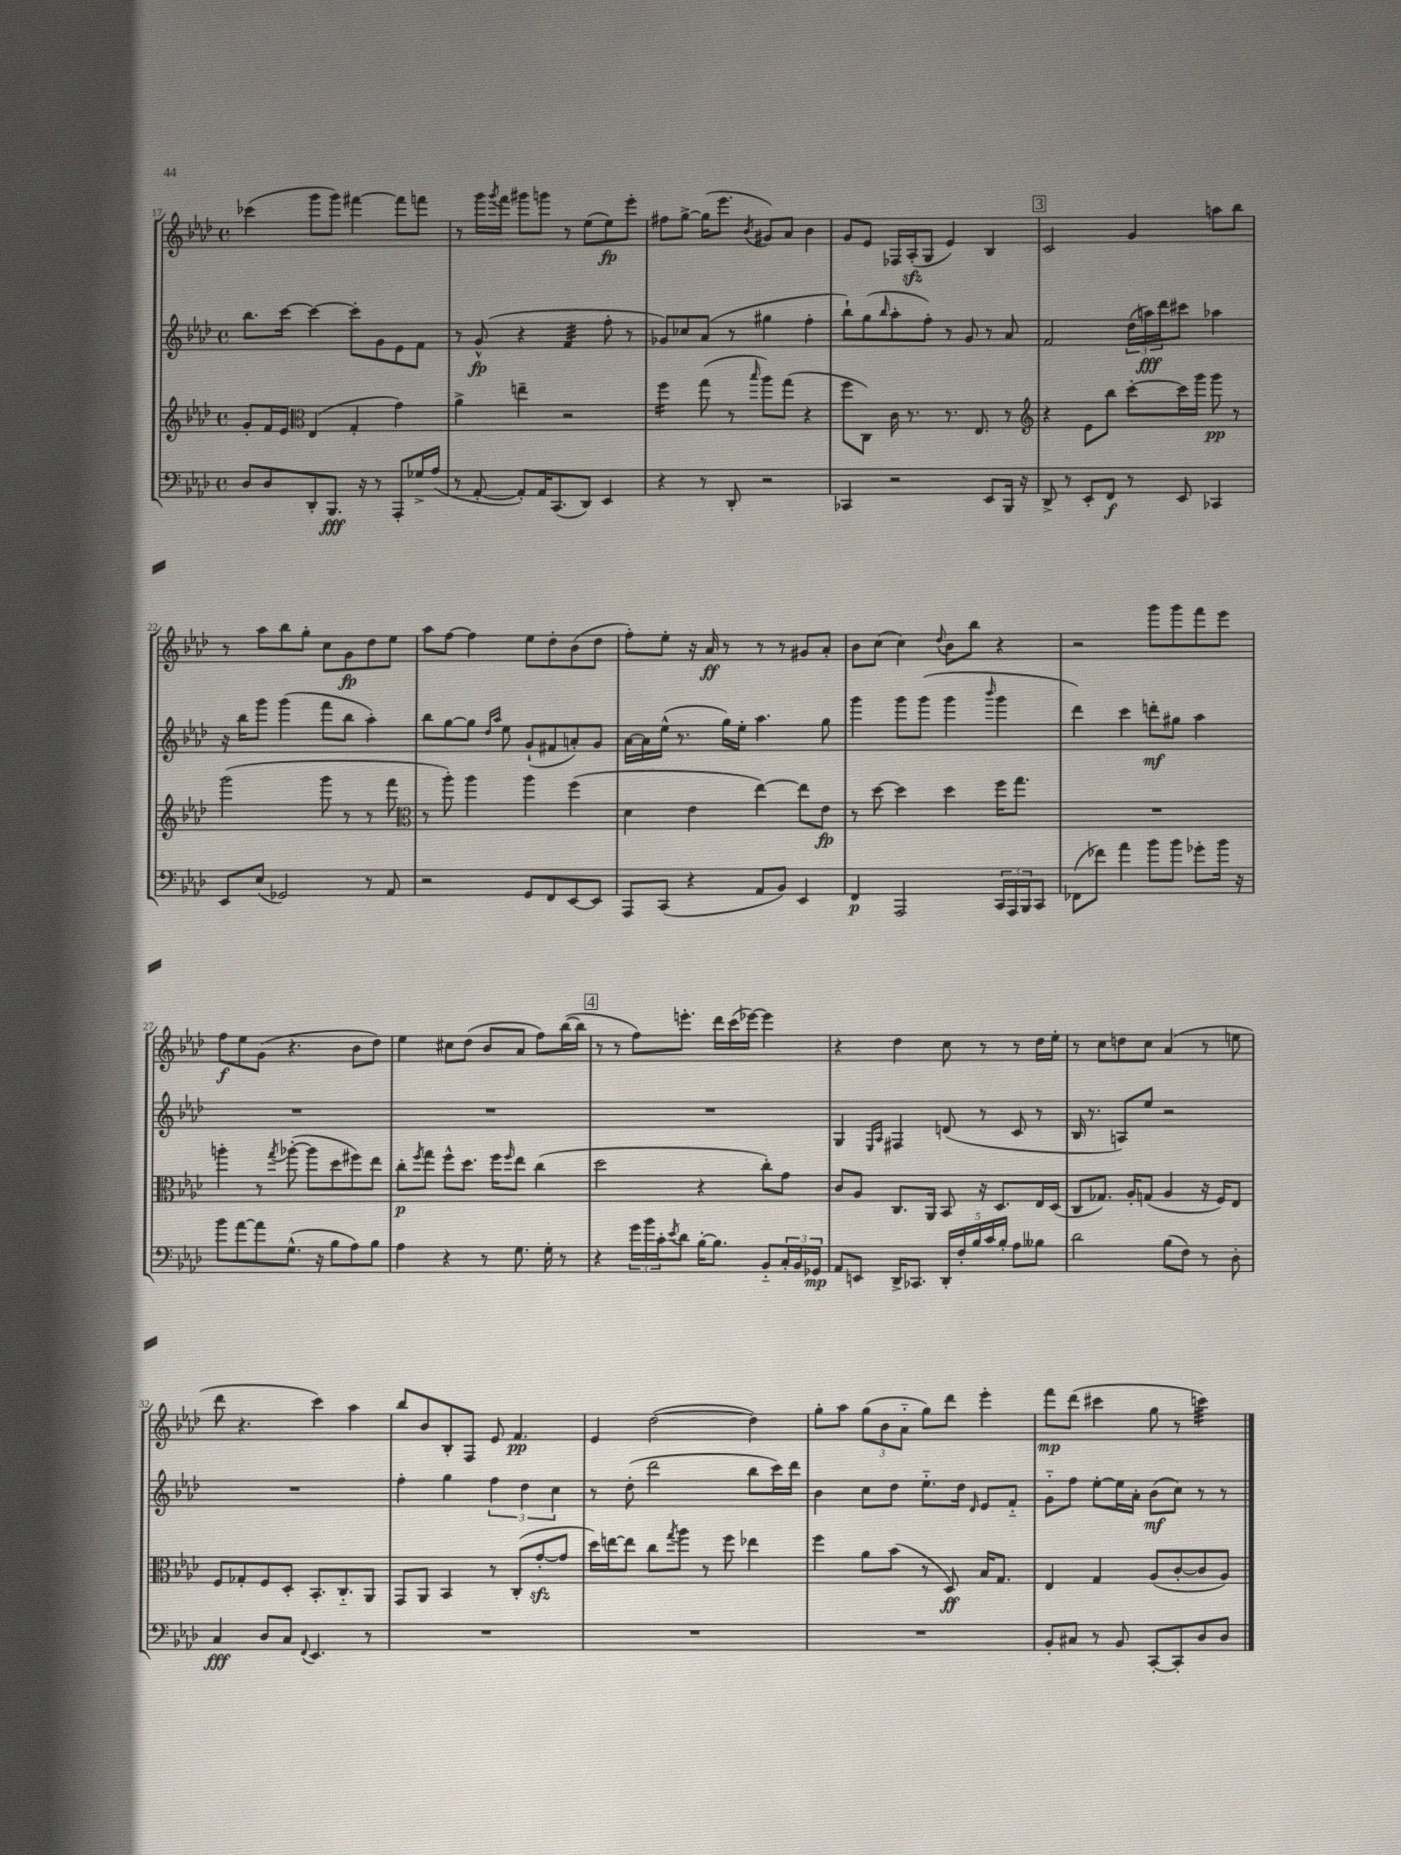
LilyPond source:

<<
\new StaffGroup <<
\new Staff = "s0" {
    \clef treble \key aes \major \defaultTimeSignature \time 4/4
    ces'''4( g'''8 g'''8) fis'''4~ fis'''8 f'''8 |
    r8 g'''16 \acciaccatura { g'''8 } f'''16 gis'''8 g'''8 r8 ees''8( ees''8\fp) ees'''8-. |
    fis''8 g''8~-> g''16( ees'''8. \acciaccatura { bes'8 } gis'8) aes'8 bes'4 |
    g'8 ees'8 fes16 aes16-.\sfz( g8 ees'4) bes4 |
    \mark \markup { \box "3" } c'2 g'4 a''8 bes''8 |
    r8 aes''8 bes''8 g''8-. c''8 g'8\fp des''8 ees''8 |
    aes''8 f''8~ f''4 ees''8 des''8-. bes'8( des''8 |
    f''8-.) ees''8-. r16 aes'16\ff r8 r8 r8 gis'8 aes'8-. |
    bes'8 c''8( c''4) \appoggiatura { des''8 } bes'8 bes''8 r4 |
    r2 g'''8 g'''8 f'''8 ees'''8 |
    f''8\f ees''8 g'8( r4. bes'8 des''8) |
    ees''4 cis''8 des''8( bes'8 aes'8 f''8) bes''16~( bes''16 |
    \mark \markup { \box "4" } r8 r8 f''8) e'''8.-. des'''16 c'''16( ees'''16~) ees'''4 |
    r4 des''4 c''8 r8 r8 des''16 ees''16-. |
    r8 c''8 d''8 c''8 aes'4( r8 e''8 |
    des'''8 r4. c'''4) aes''4 |
    bes''8 bes'8 bes8-. f8 ees'8 f'4.\pp |
    ees'4 des''2~( des''4) |
    g''8-. aes''8 \tuplet 3/2 { g''8( bes'8 aes'8-_ } g''8) des'''8 ees'''4-. |
    f'''8\mp des'''8( cis'''4 g''8 r8 c'''4:32) \bar "|." |
}
\new Staff = "s1" {
    \clef treble \key aes \major \defaultTimeSignature \time 4/4
    bes''8. c'''16~ c'''4~ c'''8-. g'8 ees'8 f'8 |
    r8 g'8-^\fp( r4 f'4:32 f''8-. r8 |
    ges'8) ces''8 aes'8( r8 gis''4 f''4-. |
    bes''8-!) g''8( \grace { bes''16 } aes''8-. f''8-.) r8 g'8 r8 aes'8 |
    \mark \markup { \box "3" } f'2 \tuplet 3/2 { des''16( a''16\fff) des'''16 } cis'''8 aes''4 |
    r16 bes''16 g'''8 g'''4( f'''8 bes''8 aes''4-.) |
    bes''8 g''8~ g''8 \grace { des''16 aes''16 } ees''8 g'8-!( fis'8 a'8-.) g'8 |
    aes'16~ aes'16 ees''16-^( r8. g''16) ees''16-. aes''4. g''8 |
    g'''4 g'''8 g'''8( g'''4 \grace { bes'''16 } g'''4 |
    des'''4) c'''4 d'''8-.\mf gis''8 aes''4 |
    R1 |
    R1 |
    \mark \markup { \box "4" } R1 |
    g4 \grace { ees16 aes16 } fis4 d'8( r8 c'8 r8 |
    bes16 r8. a8) ees''8 r2 |
    R1 |
    f''4-. g''4 \tuplet 3/2 { f''4 des''4 c''4 } |
    r8 des''8-.( des'''2 bes''8 c'''16) des'''16 |
    bes'4 c''8 des''8 ees''8.-_ des''16 \grace { des'16 } ees'8 f'8-_ |
    g'8-_ f''8 ees''8~-. ees''16 aes'16-. bes'8\mf( c''8) r8 r8 \bar "|." |
}
\new Staff = "s2" {
    \clef treble \key aes \major \defaultTimeSignature \time 4/4
    g'8-. f'16 ees'16 \clef alto ees4( g4-. g'4) |
    aes'4-> e''4-- r2 |
    f''4:16 g''8( r8 \grace { bes''16 } aes''8) g''8( r4 |
    f''8 c8) c'16 r8. r8. ees8. r8 |
    \mark \markup { \box "3" } \clef treble r4 ees'8 bes''8 c'''8~-. c'''16 g'''16 g'''8\pp r8 |
    g'''2( g'''8 r8 r8 f'''8 |
    \clef alto r8 aes''8-.) aes''4 aes''4 f''4( |
    des'4 ees'4 ees''4~) ees''8 ees'8\fp |
    r8 des''8~ des''4 des''4 f''16 g''8. |
    R1 |
    a''4-. r8 \acciaccatura { g''8 } aes''8~-.( aes''8 des''8 fis''8) ees''8 |
    c''8-.\p \acciaccatura { f''8 } g''8 f''8-^ des''8. f''16 \grace { f''16 } ees''8 c''4( |
    \mark \markup { \box "4" } des''2 r4 c''8-.) g'8 |
    c'8 aes8 c8. aes,16 bes,8 r16 des8. ees16 des16( |
    c8 ges8.) aes16-. g8( aes4 r16 f16) ees8 |
    f8 ges8-. f8 des8-. bes,8.-. c8.-_ aes,8 |
    g,8 aes,8 bes,4 r8 c8-.( g'8~-.\sfz g'8 |
    des''16) e''16~ e''8 c''8 \acciaccatura { g''8 } aes''8 r8 f''8 ees''4 |
    f''4 aes'8 bes'8( r8 des8\ff) bes16 g8. |
    ees4 g4 aes8( c'8~-. c'8 aes8) \bar "|." |
}
\new Staff = "s3" {
    \clef bass \key aes \major \defaultTimeSignature \time 4/4
    des8 des8 des,8-. bes,,8.\fff r16 r8 aes,,8-. ges16-> aes16( |
    r8 aes,8~-. aes,8-.) aes,16 c,8.( des,8) ees,4 |
    r4 r8 des,8-. r2 |
    ces,4 r2 ees,8 bes,,16 r16 |
    \mark \markup { \box "3" } des,8-> r8 ees,8-. f,8\f r8 ees,8 ces,4 |
    ees,8 ees8( ges,2) r8 aes,8 |
    r2 g,8 f,8 ees,8~ ees,8 |
    aes,,8 c,8( r4 aes,8 bes,8) ees,4 |
    f,4\p aes,,2 \tuplet 3/2 { c,16 aes,,16 bes,,16 } c,8 |
    fes,8( fes'8) aes'4 bes'8 bes'8 ges'8-. bes'16 r16 |
    bes'8 aes'8~ aes'8 g8.-^( r16 bes8 aes8) bes8 |
    aes4 r4 r8 g8. g16-. r8 |
    \mark \markup { \box "4" } r4 \tuplet 3/2 { g'16 bes'16 c'16-. } \acciaccatura { ees'8 } des'8 bes16~-. bes8. bes,8-_ \tuplet 3/2 { c16-. bes,16 ges,16\mp } |
    aes,8 e,8 des,16-> ces,8. \tuplet 5/4 { des,16-. f16-. bes16 c'16 bes16-. } aes8 beses8 |
    des'2 bes8( f8) r8 des8-. |
    c4\fff des8 c8 \appoggiatura { f,8 } ees,4. r8 |
    R1 |
    R1 |
    R1 |
    bes,8-. cis8 r8 bes,8 c,8~-. c,8-. des8 des8 \bar "|." |
}
>>
>>
\layout { \context { \Score currentBarNumber = #17 } }
